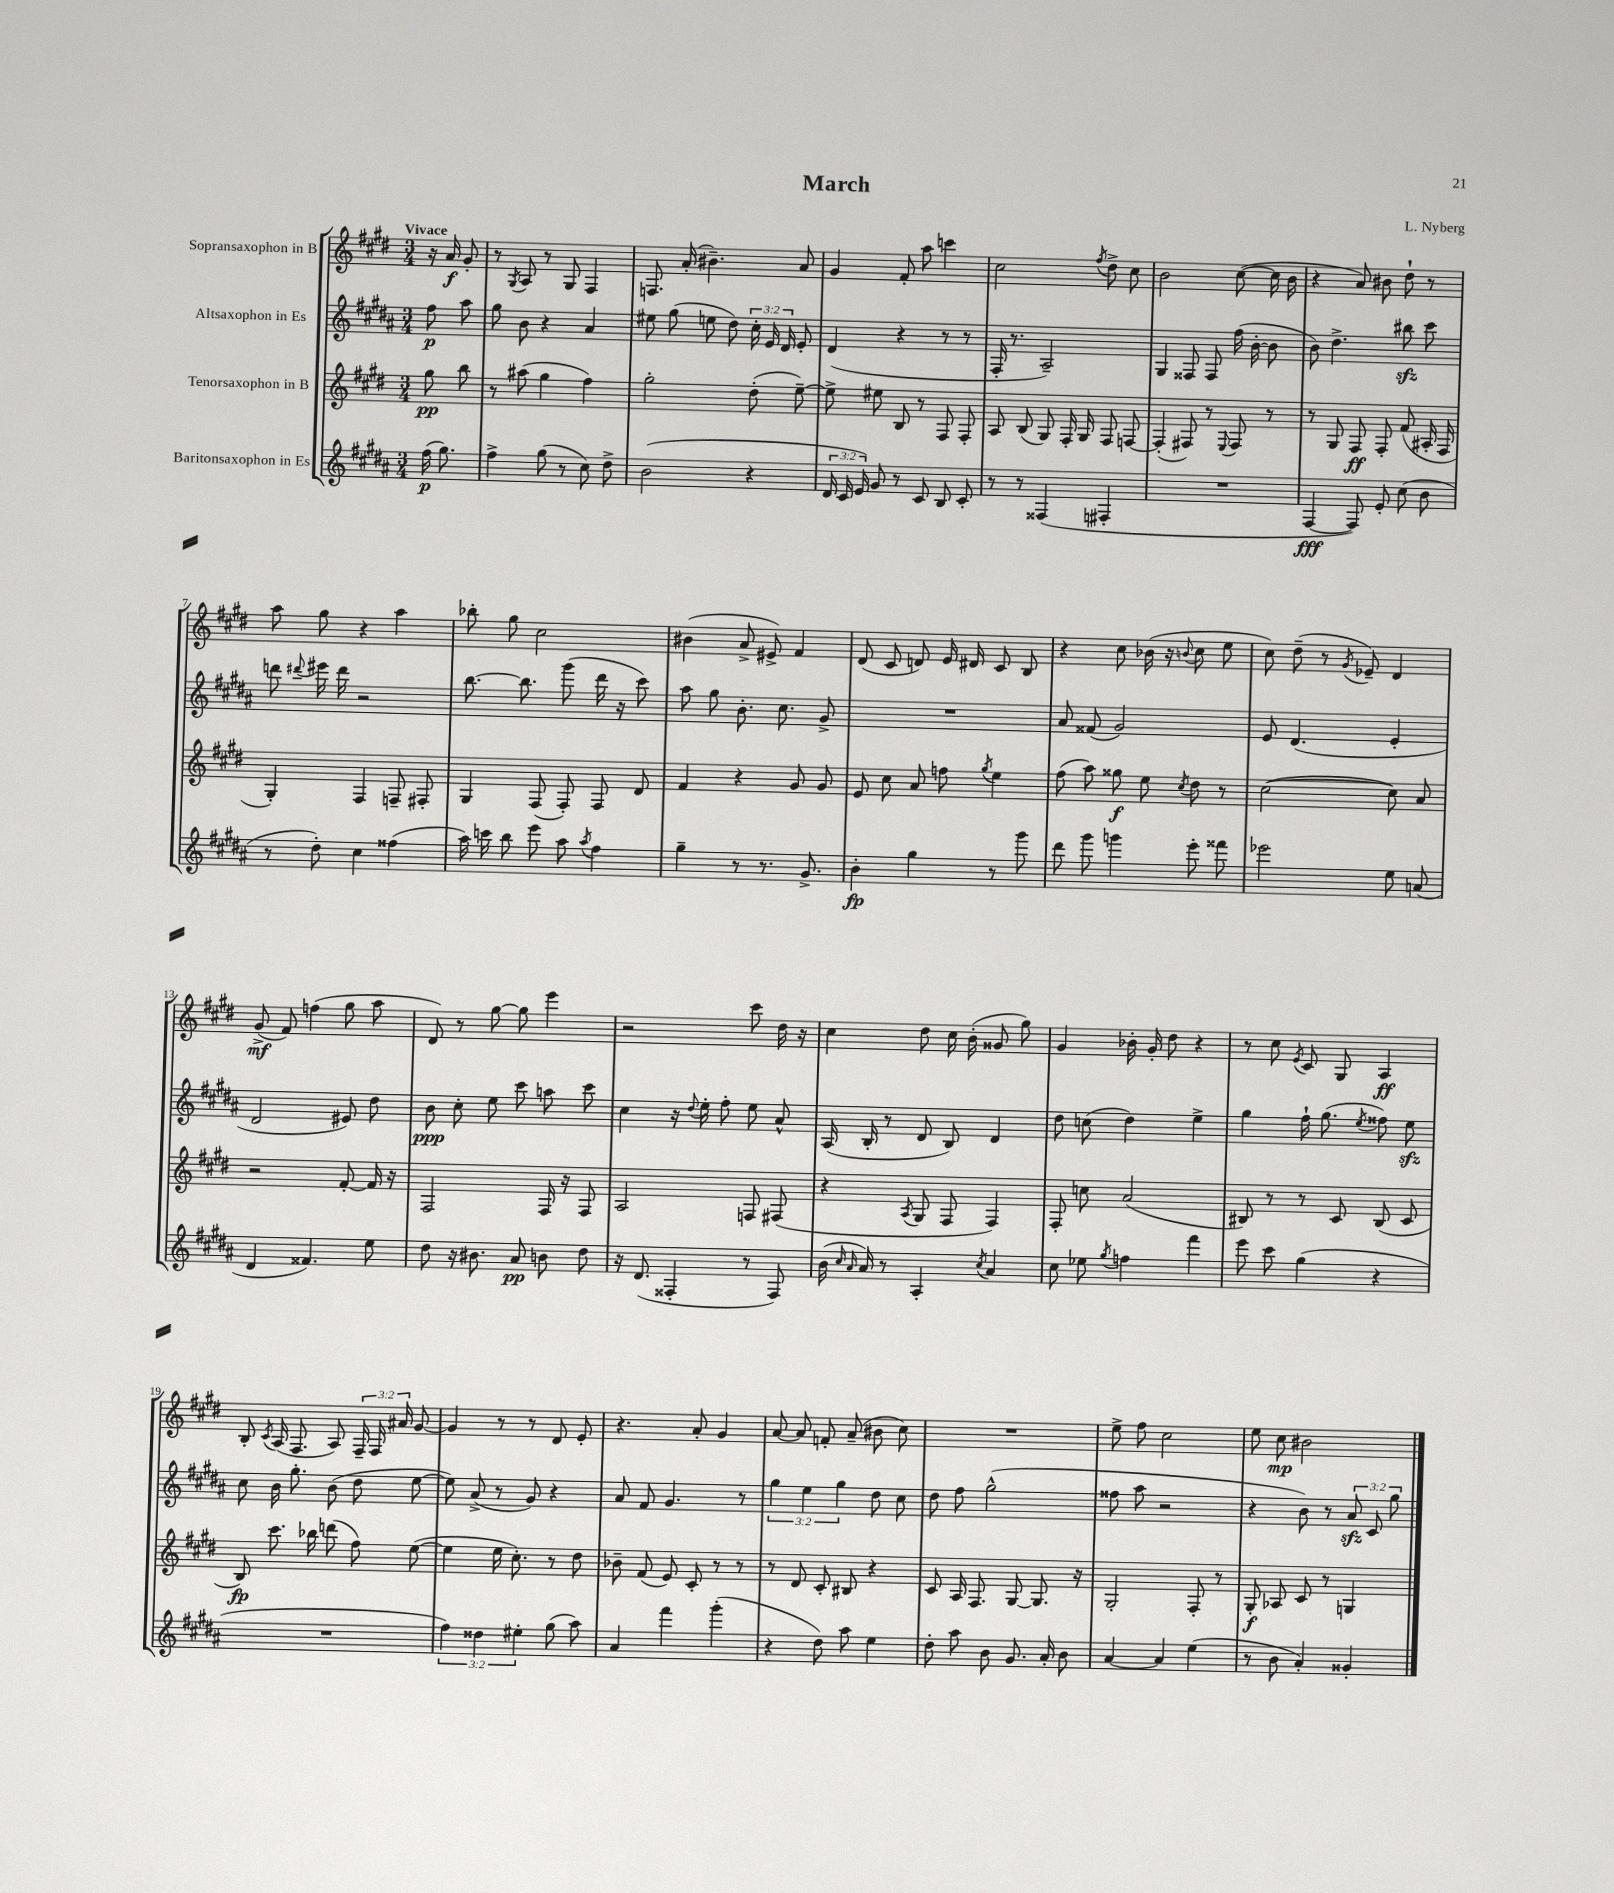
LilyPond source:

\header { title = "March" composer = "L. Nyberg" }
<<
\new StaffGroup <<
\new Staff = "s0" \with { instrumentName = "Sopransaxophon in B" } {
    \clef treble \key e \major \numericTimeSignature \time 3/4 \override Staff.TupletNumber.text = #tuplet-number::calc-fraction-text \partial 4 \tempo "Vivace"
    \autoBeamOff r16 a'16\f gis'8-. |
    r8 \acciaccatura { gis8 } a8 r8 gis8 fis4 |
    f8. a'16-.( bis'4.--) a'8 |
    gis'4 fis'8-. a''8 c'''4 |
    cis''2 \acciaccatura { fis''8 } dis''8-> cis''8 |
    b'2 cis''8~( cis''16 b'16 |
    r4 a'8) bis'8 dis''8-! r8 |
    a''8 gis''8 r4 a''4 |
    bes''8-. gis''8 cis''2 |
    bis'4( a'8-> eis'8->) fis'4 |
    dis'8( cis'8 d'8) e'16 dis'16 cis'8 b8 |
    r4 cis''8 bes'16( r16 \appoggiatura { b'8 } cis''8 e''8 |
    cis''8) dis''8--( r8 \acciaccatura { gis'8 } ees'8--) dis'4 |
    gis'8->\mf( fis'8) f''4( gis''8 a''8 |
    dis'8) r8 gis''8~ gis''8 e'''4 |
    r2 cis'''8 dis''16 r16 |
    cis''4 dis''8 cis''16 b'16-.( gisis'8 gis''8) |
    gis'4 bes'16-. gis'16-. dis''8 r4 |
    r8 cis''8 \acciaccatura { e'8 } cis'8 gis8 a4\ff |
    b8-. \acciaccatura { cis'8 } a16( fis8. a8) \tuplet 3/2 { fis16-- fis16 ais'16 } gis'8~ |
    gis'4 r8 r8 dis'8 e'8-. |
    r4. a'8-. gis'4 |
    a'8~ a'8 f'8-. a'8--( bis'8 cis''8) |
    R2. |
    e''8-> fis''8 cis''2 |
    e''8 cis''8\mp bis'2 \bar "|." |
}
\new Staff = "s1" \with { instrumentName = "Altsaxophon in Es" } {
    \clef treble \key b \major \numericTimeSignature \time 3/4 \override Staff.TupletNumber.text = #tuplet-number::calc-fraction-text \partial 4
    \autoBeamOff fis''8\p ais''8 |
    gis''8 b'8 r4 ais'4 |
    eis''8 gis''8( e''8 dis''8) \tuplet 3/2 { cis''16-. e'16 dis'16 } e'8-. |
    dis'4( r4 r8 r8 |
    fis16-. r8. ais2--) |
    gis4 fisis8 fisis8 fis''16( b'16~-. b'8 |
    b'8) dis''4.-> bis''8\sfz cis'''8 |
    d'''8 \appoggiatura { dis'''8 } eis'''16 dis'''16 r2 |
    b''8.~ b''8. gis'''8( dis'''16 r16 cis'''8) |
    ais''8 gis''8 b'8.-. cis''8. gis'8-> |
    R2. |
    ais'8 fisis'8( gis'2) |
    e'8 dis'4.( e'4-. |
    dis'2 eis'8) dis''8 |
    b'8\ppp cis''8-. e''8 cis'''8 a''8 cis'''8 |
    cis''4 r16 \appoggiatura { dis''8 } e''16-. fis''8-. e''8 ais'8-^ |
    ais16( b16-. r8 dis'8 b8) dis'4 |
    dis''8 c''8( dis''4) e''4-> |
    gis''4 fis''16-! gis''8.( \acciaccatura { e''8 } fisis''8) e''8\sfz |
    cis''8 b'16 gis''8.-. b'8( dis''8 e''8~ |
    e''8) ais'8->( r8 gis'8) r4 |
    ais'8 fis'8 gis'4. r8 |
    \tuplet 3/2 { gis''4 e''4 gis''4 } dis''8 cis''8 |
    dis''8 fis''8 gis''2-^( |
    fisis''8 ais''8 r2 |
    r4 b'8) r8 \tuplet 3/2 { ais'8\sfz cis'8 gis''8 } \bar "|." |
}
\new Staff = "s2" \with { instrumentName = "Tenorsaxophon in B" } {
    \clef treble \key e \major \numericTimeSignature \time 3/4 \partial 4
    \autoBeamOff gis''8\pp b''8 |
    r8 ais''8( gis''4 fis''4) |
    gis''2-. dis''8-.( e''8~--) |
    e''8-> eis''8 b8 r8 fis8 fis8-. |
    a8 b8( gis8) fis16-. gis16 fis8 f8~ |
    f4-.( fis8) r8 \appoggiatura { e8 } fis8 r8 |
    r8 gis8 fis8\ff fis8-. fis'8( ais16-. fis16 |
    gis4-.) fis4 f8-- fis8-. |
    gis4 fis8( fis8-.) fis8 dis'8 |
    fis'4 r4 gis'8 gis'8 |
    e'8 cis''8 a'8 f''8 \acciaccatura { gis''8 } e''4 |
    fis''8( a''8) gisis''8\f e''8 \acciaccatura { cis''8 } dis''8 r8 |
    cis''2~( cis''8) a'8 |
    r2 fis'8~-. fis'16 r16 |
    fis2 fis16 r16 fis8 |
    a2 f8 fis8( |
    r4 \acciaccatura { a8 } gis8 fis8 fis4) |
    fis8-. c''8 a'2( |
    bis8) r8 r8 cis'8 bis8( cis'8 |
    b8\fp) cis'''8. bes''16 d'''8( fis''8) e''8~( |
    e''4 e''16 cis''8.-.) r8 dis''8 |
    bes'8-- fis'8( e'8) cis'8-. r8 r8 |
    r8 dis'8 cis'8-. bis8 r4 |
    cis'8 a16 fis8. gis8~ gis8. r16 |
    gis2-. fis8-. r8 |
    gis8-.\f aes8 cis'8 r8 g4 \bar "|." |
}
\new Staff = "s3" \with { instrumentName = "Baritonsaxophon in Es" } {
    \clef treble \key b \major \numericTimeSignature \time 3/4 \override Staff.TupletNumber.text = #tuplet-number::calc-fraction-text \partial 4
    \autoBeamOff fis''16\p( gis''8.) |
    fis''4-> gis''8( r8 cis''8) dis''8-> |
    b'2( r4 |
    \tuplet 3/2 { dis'16 cis'16 e'16) } gis'8 r8 cis'8 b8 cis'8-. |
    r8 r8 fisis4( fis4-. |
    R2. |
    fis4~\fff fis8) e'8-. cis''8( b'8 |
    r8 dis''8-.) cis''4 fisis''4( |
    ais''16) c'''16 b''8 e'''8 ais''8 \acciaccatura { ais''8 } fis''4 |
    gis''4-- r8 r8. gis'8.-> |
    b'4-.\fp gis''4 r8 gis'''8 |
    dis'''8 gis'''8 g'''4 e'''8-. fisis'''8 |
    ees'''2 e''8 a'8( |
    dis'4 fisis'4.) e''8 |
    dis''8 r16 bis'8. ais'8\pp b'8 dis''8 |
    r16 dis'8.( fisis4-. r8 fisis8) |
    b'16( \grace { cis''16 ais'16 } ais'16) r8 ais4-. \acciaccatura { cis''8 } ais'4 |
    cis''8 ees''8 \acciaccatura { gis''8 } f''4 fis'''4 |
    e'''8 cis'''8 gis''4( r4 |
    R2. |
    \tuplet 3/2 { fis''4) disis''4 eis''4-. } gis''8( ais''8) |
    ais'4 fis'''4 gis'''4-.( |
    r4 dis''8) ais''8 e''4 |
    dis''8-. ais''8 b'8 gis'8. ais'16-. b'8 |
    ais'4~ ais'4 e''4( |
    r8 b'8 ais'4-.) gisis'4-. \bar "|." |
}
>>
>>
